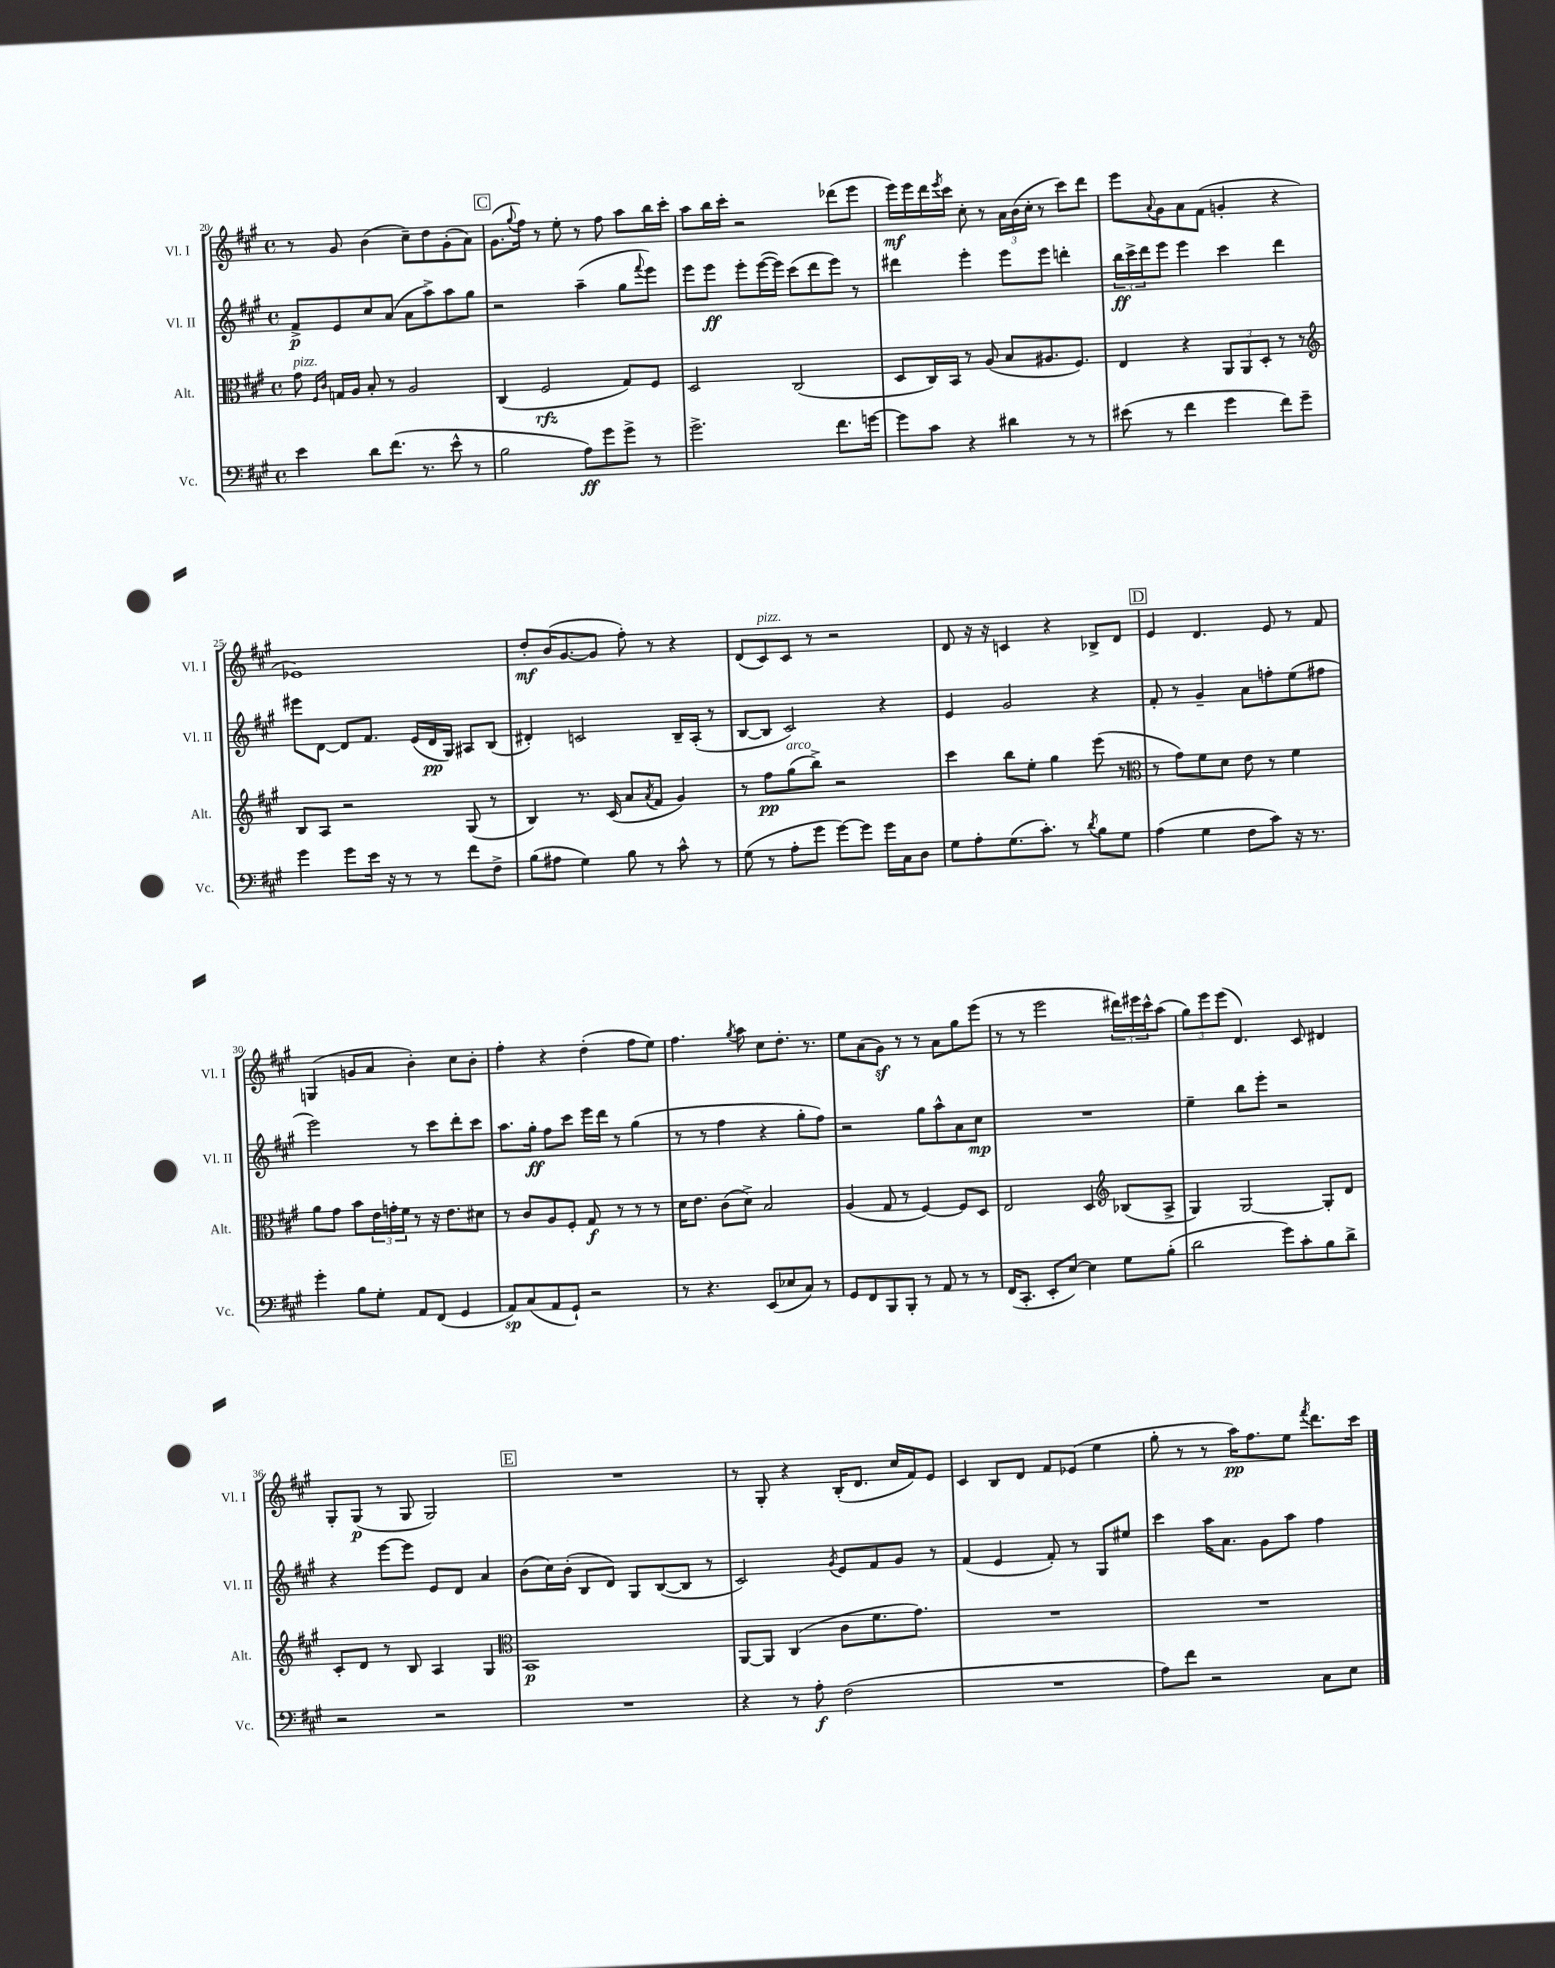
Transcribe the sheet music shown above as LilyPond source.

<<
\new StaffGroup <<
\new Staff = "s0" \with { instrumentName = "Vl. I" shortInstrumentName = "Vl. I" } {
    \clef treble \key a \major \defaultTimeSignature \time 4/4
    r8 gis'8 b'4( cis''8--) d''8 gis'8-.( a'8) |
    \mark \markup { \box "C" } gis'8.( \appoggiatura { gis''8 } fis''16) r8 e''8-. r8 fis''8 a''8 b''16 cis'''16-. |
    a''8 b''16 cis'''16-. r2 des'''8( e'''8 |
    e'''16\mf) e'''16 d'''16 \acciaccatura { e'''8 } cis'''16 cis''8-. r8 \tuplet 3/2 { a'16 b'16( cis''16-. } r8 cis'''8) d'''8 |
    e'''8 \appoggiatura { a'8 } gis'8 a'8 fis'8( g'4-. r4 |
    ees'1) |
    d''8-.\mf b'16( gis'8.~ gis'8 fis''8-.) r8 r4 |
    d'8( cis'8^\markup { \italic "pizz." }) cis'8 r8 r2 |
    d'8 r16 r16 c'4 r4 bes8-> d'8 |
    \mark \markup { \box "D" } e'4 d'4. e'8 r8 fis'8 |
    g4( g'8 a'8 b'4-.) cis''8 b'8-. |
    fis''4-. r4 d''4-.( fis''8 e''8) |
    fis''4. \acciaccatura { gis''8 } a''8 cis''8 d''8.-. r8. |
    e''8 a'8( gis'8\sf) r8 r8 a'8 gis''8 e'''8( |
    r8 r8 e'''2 \tuplet 3/2 { dis'''16) eis'''16 cis'''16-^ } a''8( |
    \tuplet 3/2 { gis''8) e'''8 e'''8( } d'4.) cis'8 dis'4 |
    gis8-. gis8\p( r8 gis8 gis2) |
    \mark \markup { \box "E" } R1 |
    r8 gis8-. r4 b16-.( d'8. cis''16 fis'16) e'8 |
    cis'4 b8 d'8 fis'8 ees'8( e''4 |
    gis''8-. r8 r8 a''16\pp) fis''8. e''8 \acciaccatura { fis'''8 } d'''8. cis'''16 \bar "|." |
}
\new Staff = "s1" \with { instrumentName = "Vl. II" shortInstrumentName = "Vl. II" } {
    \clef treble \key a \major \defaultTimeSignature \time 4/4
    fis'8->\p e'8 cis''8 a'8( a'8 a''8->) a''8 gis''8 |
    \mark \markup { \box "C" } r2 a''4--( gis''8 \appoggiatura { fis'''8 } e'''8) |
    e'''8 e'''8\ff e'''8-. e'''16~( e'''16) cis'''8( d'''8 e'''8) r8 |
    dis'''4 e'''4-. e'''8 e'''8 d'''4-. |
    \tuplet 3/2 { b''16\ff cis'''16-> d'''16 } e'''8 e'''4 cis'''4 d'''4 |
    eis'''8 d'8~ d'8 fis'8. e'16( d'16\pp gis16) ais8 b8( |
    dis'4-.) c'2 b16-- a16-.( r8 |
    b8~ b8 cis'2) r4 |
    e'4 gis'2 r4 |
    \mark \markup { \box "D" } fis'8-. r8 gis'4-- a'8 f''8-. e''8( fis''8 |
    e'''2) r8 cis'''8 d'''8-. cis'''8 |
    a''8. gis''16-.\ff fis''8 cis'''8 e'''16 d'''16 r8 gis''4( |
    r8 r8 fis''4 r4 gis''8-. fis''8) |
    r2 gis''8 a''8-^ a'8 cis''8\mp |
    R1 |
    e''4-- b''8 e'''8-. r2 |
    r4 e'''8~ e'''8 e'8 d'8 a'4 |
    \mark \markup { \box "E" } b'8( cis''16) b'16-.( b8 d'8) gis8 b8~( b8 r8 |
    cis'2) \acciaccatura { gis'8 } e'8 fis'8 gis'8 r8 |
    fis'4( e'4 fis'8-.) r8 gis8 eis''8 |
    cis'''4 a''16 a'8. gis'8 a''8 fis''4 \bar "|." |
}
\new Staff = "s2" \with { instrumentName = "Alt." shortInstrumentName = "Alt." } {
    \clef alto \key a \major \defaultTimeSignature \time 4/4
    gis'8^\markup { \italic "pizz." } \grace { fis16 cis'16 } g16 a16 b8-. r8 a2 |
    \mark \markup { \box "C" } cis4( fis2\rfz gis8) fis8 |
    d2 cis2( |
    d8 cis16) b,16 r8 a8( b8 ais8. fis8.) |
    e4 r4 \tuplet 3/2 { a,8 a,8 d8-. } r8 r8 |
    \clef treble b8 a8 r2 gis8( r8 |
    b4) r8. cis'16( a'8 \acciaccatura { a'8 } fis'8 gis'4) |
    r8 fis''8\pp gis''8^\markup { \italic "arco" }( b''8->) r2 |
    cis'''4 b''8 e''8-. gis''4 e'''8( r8 |
    \mark \markup { \box "D" } \clef alto r8 gis'8) fis'8 d'8 e'8 r8 fis'4 |
    a'8 gis'8 b'8 \tuplet 3/2 { e'16 g'16-. fis'16 } r8 r16 e'8. dis'8 |
    r8 cis'8 a8 fis8-. gis8\f r8 r8 r8 |
    d'16 e'8. cis'8( d'8->) b2 |
    a4( gis8 r8 fis4~) fis8 d8 |
    e2 d4 \clef treble bes8( a8-> |
    gis4) gis2~ gis8-. d'8 |
    cis'8-. d'8 r8 b8 a4 gis4 |
    \mark \markup { \box "E" } \clef alto b,1\p |
    a,8~ a,8 cis4( cis'8 fis'8. gis'8.) |
    R1 |
    R1 \bar "|." |
}
\new Staff = "s3" \with { instrumentName = "Vc." shortInstrumentName = "Vc." } {
    \clef bass \key a \major \defaultTimeSignature \time 4/4
    e'4 d'8 fis'8.( r8. e'8-^ r8 |
    \mark \markup { \box "C" } b2 a8\ff) gis'8 gis'8-> r8 |
    gis'2.-> fis'8. g'16~ |
    g'8 cis'8 r4 dis'4 r8 r8 |
    eis'8( r8 fis'4 gis'4 fis'8) gis'8-- |
    gis'4 gis'8 e'16 r16 r8 r8 fis'8 fis8-> |
    b8( ais8 gis4) b8 r8 cis'8-^ r8 |
    gis8( r8 a8-. gis'8 gis'8~) gis'8 gis'16 cis16 d8 |
    gis8 a8-. gis8.( cis'8.-.) r8 \acciaccatura { d'8 } b8 gis8 |
    \mark \markup { \box "D" } a4( gis4 fis8 cis'8) r16 r8. |
    gis'4-. b8 gis8-. a,8 fis,8( gis,4 |
    a,8\sp) cis8( a,8 gis,8-!) r2 |
    r8 r4. e,8( ees8 cis8) r8 |
    gis,8 fis,8 b,,8 b,,8-. r8 a,8 r8 r8 |
    fis,16( cis,8.-. e,8-. e8~) e4 gis8 b8-.( |
    d'2 gis'8) cis'8-. b8 d'8-> |
    r2 r2 |
    \mark \markup { \box "E" } R1 |
    r4 r8 a8-.\f fis2( |
    R1 |
    a8) fis'8 r2 cis8 e8 \bar "|." |
}
>>
>>
\layout { \context { \Score currentBarNumber = #20 } }
